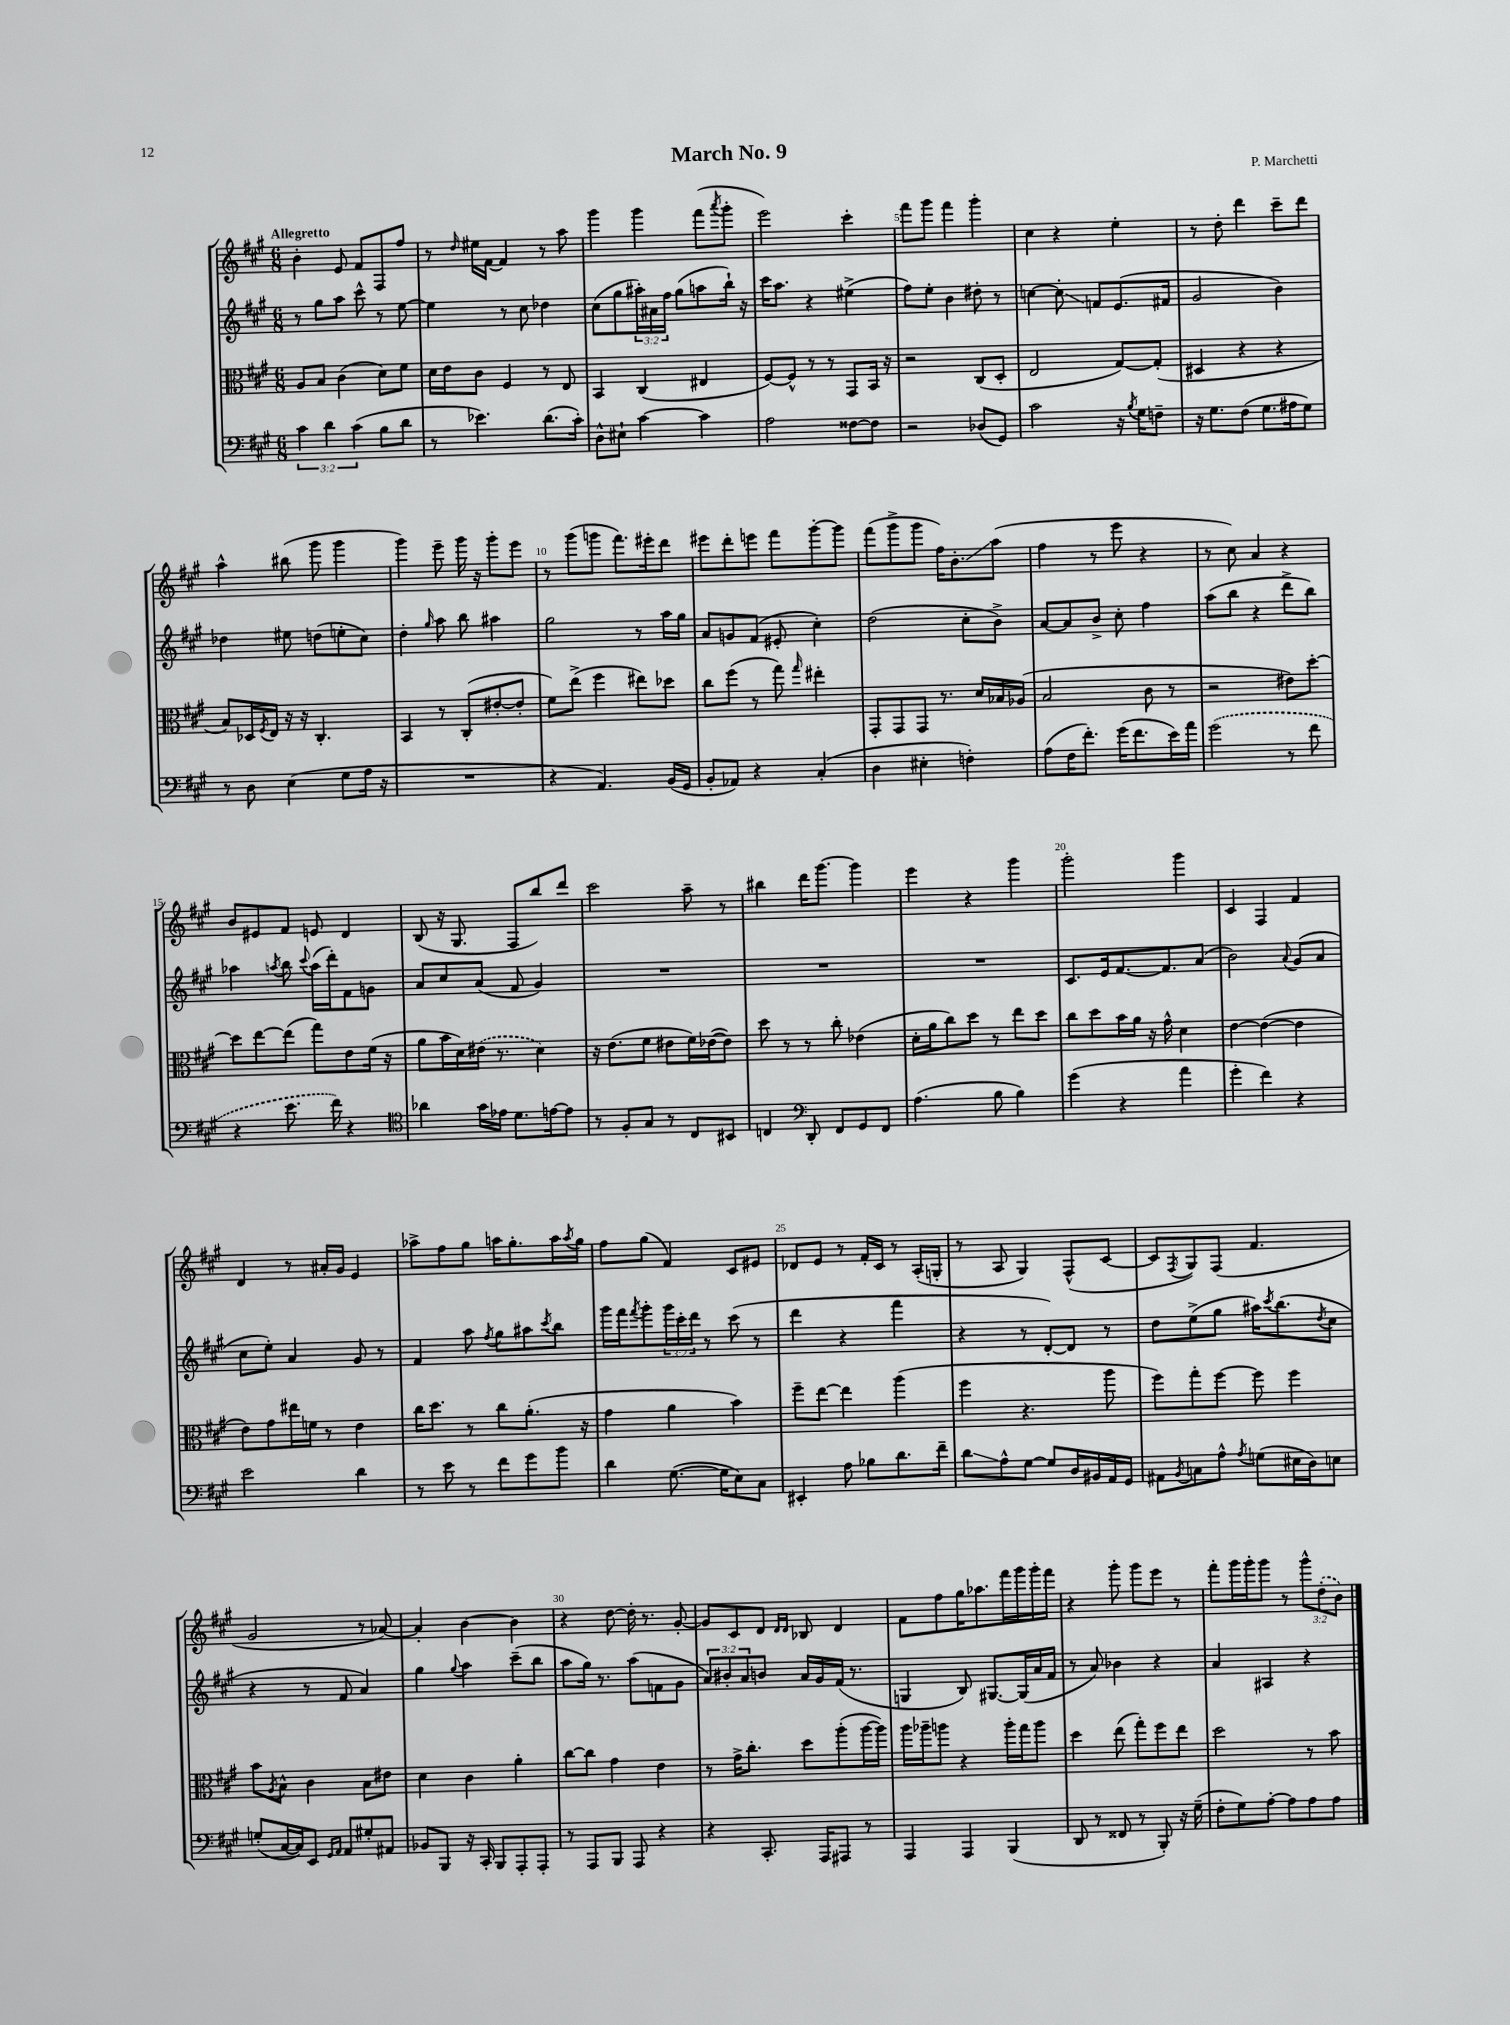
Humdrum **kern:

**kern	**kern	**kern	**kern
*staff4	*staff3	*staff2	*staff1
*clefF4	*clefC3	*clefG2	*clefG2
*k[f#c#g#]	*k[f#c#g#]	*k[f#c#g#]	*k[f#c#g#]
*M6/8	*M6/8	*M6/8	*M6/8
6c#\	8A/L	8r	4b'\
.	8B/J	8gg#\L	.
6d\	.	.	.
.	(4c#\	8aa\J	8e/
(6c#\	.	.	.
.	.	8ccc#^^\	8f#/L
8B\L	8d\L)	8r	8F#/
8d\J	8f#\J	[8ee\	8ff#/J
=	=	=	=
8r	16d\LL	4ee\]	8r
.	16e\J	.	.
.	.	.	16qqdd/
4.e-\)	8c#\J	.	16ee#\LL
.	.	.	[16f#\JJ
.	4F#/	8r	4f#/]
.	.	8cc#\	.
(8.d\L	8r	4dd-\	8r
.	8E/	.	8aa\
16c#'\Jk)	.	.	.
=	=	=	=
8D^^\L	4BB/	(8cc#\L	4ggg#\
8E#`\J	.	8gg#\	.
[4c#\	(4C#/	24aa#'\L)	4ggg#\
.	.	24a#\	.
.	.	24ff#\JJ	.
.	.	(8gg#\L	.
4c#\]	4E#/	8aa\	(8fff#\L
.	.	.	8qaaa/
.	.	16bb`\Jk)	8ggg#'\J
.	.	16r	.
=	=	=	=
2A\	[8F#/L)	16ccc#\LK	2eee\)
.	.	8.aa\J	.
.	8F#^^/]J	.	.
.	8r	4r	.
.	8r	.	.
[8F##\L	8GG#/L	(4ee#^\	4ccc#'\
8F##\]J	16BB/Jk	.	.
.	16r	.	.
=	=	=	=
2r	2r	8ff#\L)	8fff#\L
.	.	8ee'\J	8ggg#\J
.	.	4b\	4fff#\
(8D-/L	(8C#/L	8dd#'\	4ggg#'\
8GG#/J)	8D'/J	8r	.
=	=	=	=
2c#\	2E/	[4cc\	4cc#\
.	.	8cc'\]	4r
.	.	8f/L	.
16r	[8G#/L)	(8.e/	4ee'\
8qB/	.	.	.
16G#\LK	.	.	.
8F~\J	(8G#'/]J	.	.
.	.	16f#/Jk	.
=	=	=	=
16r	4D#/	2g#/	8r
8.G#\L	.	.	.
.	.	.	8dd'\
(8F#\J	4r	.	4ddd\
8.G#\L	.	.	.
.	4r	4b\)	8ccc#~\L
16A#\k	.	.	.
8G#\J)	.	.	8ddd\J
=	=	=	=
8r	8B/L)	4dd-\	4aa^^\
8D\	16D-/L	.	.
.	8qF#/	.	.
.	16E/JJ	.	.
(4E\	16r	8ee#\	(8bb#\
.	16r	.	.
.	4.C#'/	(8dd\L	8ggg#\
8G#\L	.	8ee'\	4ggg#\
16A\Jk	.	8cc#\J)	.
16r	.	.	.
=	=	=	=
2.r	4BB/	4dd'\	4ggg#\)
.	.	16qqgg#/	.
.	8r	8aa\	8eee~\
.	(8C#'/L	8bb\	16ggg#\
.	.	.	16r
.	[8e#'/	4aa#\	8ggg#'\L
.	8e#'/]J	.	8eee\J
=	=	=	=
4r	8f#\L)	2gg#\	8r
.	(8ee^\J	.	(8ggg#\L
4.AA/)	4ff#\	.	8ggg\J
.	.	.	8.fff#\L)
.	8ee#\L)	8r	.
.	.	.	16eee#'\k
(16BB/LL	8dd-\J	16aa\LL	8ddd\J
16GG#/JJ	.	16gg#\JJ	.
=	=	=	=
8BB'/L	8cc#\L	8a/L	8eee#\L
8AA-/J)	(8ff#\J	8g/	8ddd'\
4r	8r	(8f#/J	8eee\J
.	8gg#\)	8e#'/	8fff#\L
.	16qqgg#/	.	.
(4C#'/	4ee#'\	4cc#'\)	[8ggg#'\
.	.	.	8ggg#\]J
=	=	=	=
4D\	8GG#'/L	(2dd\	(8fff#\L
.	8GG#/	.	8ggg#^\
4E#'\	8GG#/J	.	8ggg#\J
.	8.r	.	16ff#\LK)
.	.	.	8.b'\
4F'\)	.	8cc#'\L	.
.	16d/LL	.	.
.	16B-/	8b^\J)	(8aa\J
.	(16A-/JJ	.	.
=	=	=	=
(8A\L	2B/	[8a/L	4ff#\
16F#\K	.	8a/]	.
8.f#'\J)	.	.	.
.	.	8b^/J	8r
(16g#\LK	.	8cc#'\	8eee\
8.f#\	.	.	.
.	8c#\	4ff#\	4r
16e\L)	8r	.	.
16a\JJ	.	.	.
=	=	=	=
(2g#\	2r	(8aa\L	8r
.	.	8bb\J	8cc#\)
.	.	4r	4a/
8r	8e#\L)	8ddd^\L	4r
8f#\	[8dd'\J	8bb\J)	.
=	=	=	=
4r	8dd\]L	4aa-\	8b/L
.	[8ee\	.	8e#/
.	.	8qaa/	.
8.e\	(8ee\]J	8bb\	8f#/J
.	.	8qqccc#/	.
.	8gg#\L)	(16aa\LL	8e/
16f#\)	.	16ddd'\J)	.
4r	8e\	8f#\	4d/
.	(16f#\Jk	8g\J	.
.	16r	.	.
=	=	=	=
*clefC4	*	*	*
4a-\	8a\L	8a/L	(8B/
.	16b\L	8cc#/	16r
.	16d\)	.	8.G#/
16g#\LL	(16e#\JJ	(8a/J	.
16e-\JJ	8.r	.	.
8.d\L	.	8f#/	8F#/L
.	4d\)	4g#/)	8bb/)
[16e\k	.	.	.
8e\]J	.	.	8ddd/J
=	=	=	=
8r	16r	2.r	2ccc#\
.	(8.e\L	.	.
8F#'/L	.	.	.
8G#/J	8f#\J	.	.
8r	8e#\L	.	.
8C#/L	16f#\L)	.	8aa~\
.	([16e-\J	.	.
8BB#/J	8e-\]J)	.	8r
=	=	=	=
4C/	8dd\	2.r	4bb#\
.	8r	.	.
*clefF4	*	*	*
8DD'/	8r	.	16ddd\LK
.	.	.	[8.ggg#\J
8FF#/L	8cc#'\	.	.
8GG#/	(4e-\	.	4ggg#\]
8FF#/J	.	.	.
=	=	=	=
(4.A\	16d'\LL	2.r	4eee\
.	16a\J	.	.
.	8cc#\)	.	.
.	8dd\J	.	4r
8B\	8r	.	.
4B\)	8ee\L	.	4ggg#\
.	8dd\J	.	.
=	=	=	=
(4g#\	8cc#\L	8.c#/L	2ggg#'\
.	8dd\	.	.
.	.	16e/k	.
4r	16b\L	[8.f#/	.
.	16a\JJ	.	.
.	16r	.	.
.	16g#^^\	8.f#/]	.
4a\	4d\	.	4ggg#\
.	.	(8a/J	.
=	=	=	=
4g#'\	[4e\	2b\)	4c#/
4f#\)	(4e\_	.	4F#/
.	.	8qqa/	.
4r	4e\]	(8g#/L	4f#/
.	.	8a/J	.
=	=	=	=
2e\	8e\L)	8cc#\L	4d/
.	8g#\	8ee'\J)	.
.	16ee#\L	4a/	8r
.	16f\JJ	.	.
.	8r	.	16a#'/LL
.	.	.	16g#/JJ
4d\	4e\	8g#/	4e/
.	.	8r	.
=	=	=	=
8r	16cc#\LK	4f#/	8aa-^\L
.	8.dd\J	.	.
8e\	.	.	8ff#\
8r	8r	8aa\	8gg#\J
.	.	8qff#/	.
8f#\L	8cc#\L	8gg#\L	16aa\LK
.	.	.	8.gg#'\
8g#\	(8.a'\J	8aa#\	.
.	.	8qccc#/	.
8b\J	.	8bb\J	16aa\L
.	.	.	8qaa/
.	16r	.	16gg#\JJ
=	=	=	=
4d\	4g#\	16ggg#\LL	8ff#\L
.	.	16fff#\J	.
.	.	8qfff#/	.
.	.	8ggg#'\	(8gg#\J
([8.G#\	4a\	24ggg#\L	4f#/)
.	.	24ccc#'\	.
.	.	24ddd\JJ	.
.	.	8r	.
16G#\]LK	.	.	.
8E\)	4b\)	(8ccc#\	8c#/L
8C#\J	.	8r	8e#/J
=	=	=	=
4EE#'/	8ff#~\L	4ddd\	8d-/L
.	[8ee\J	.	8e/J
8A\	4ee\]	4r	8r
8B-\L	.	.	16f#'/LL
.	.	.	16c#/JJ
8.d\	(4aa\	4fff#\	8r
.	.	.	(16A'/LL
16f#~\Jk	.	.	16G'/JJ
=	=	=	=
8d\L	4ff#\	4r	8r
8A^^\	.	.	8A/
[8G#\J	4.r	8r	4G#/)
8G#/]L	.	[8d'/L)	.
16D/L	.	8d/]J	(8F#^^/L
16BB#/	.	.	.
16AA/	8aa\	8r	[8c#/J
16GG#/JJ	.	.	.
=	=	=	=
8AA#\L	8ff#\L)	8dd\L	8c#/]L
8qBB/	.	.	8qF#/
8C\	8gg#'\	(8ee^\	8G#/)
8A^^\J	[8ff#\J	8gg#\J	(8F#/J
8qA/	.	.	.
(8G\L	8ff#\]	16aa#\LK)	4.f#/
.	.	8qccc#/	.
.	.	(8.bb\	.
16E#\L	4ff#\	.	.
16D\J)	.	.	.
.	.	8qdd/	.
8E\J	.	8cc#\J	.
=	=	=	=
(8G'/L	8b\L	4r	2g#/
.	8qA/	.	.
[16C#/L	8B^^\J	.	.
16C#/]J)	.	.	.
8EE/J	4c#\	8r	.
16qqGG#/LL	.	.	.
16qqAA/JJ	.	.	.
8AA/L	.	8f#/	.
8G#'/	8B\L	4a/)	8r
8AA#/J	8e#\J	.	[8a-/)
=	=	=	=
8BB-/L	4d\	4gg#\	4a-'/]
8BBB/J	.	.	.
.	.	8qqgg#/	.
16r	4c#\	4aa\	[4b\
16CC#'/	.	.	.
8BBB/L	.	.	.
8AAA'/	4a'\	(8ccc#~\L	4b\]
8AAA'/J	.	8bb\J	.
=	=	=	=
8r	[8cc#\L	8aa\L	4r
8AAA/L	8cc#\]J	16gg#\Jk)	.
.	.	8.r	.
8BBB/J	4g#\	.	[8dd\
8AAA/	.	(8aa\L	16dd'\]
.	.	.	8.r
4r	4e\	8f\	.
.	.	8g#\J	[8g#'/
=	=	=	=
4r	8r	12a/L)	8g#/]L
.	.	12b#'/	.
.	16g#^\LK	.	8c#/
.	.	12a/	.
.	8.cc#'\J	.	.
8.CC#'/	.	8b/J	8d/J
.	.	.	16qqd/LL
.	.	.	16qqd/JJ
.	8dd\L	16a/LL	8B-/
16AAA/LK	.	16g#/	.
8AAA#/J	(8aa'\	(16f#/JJ	4d/
.	.	8.r	.
8r	[16aa\L	.	.
.	16aa\]JJ)	.	.
=	=	=	=
4AAA/	16aa\LL	4G/	8f#\L
.	16aa-~\J	.	.
.	8aa\J	.	8ff#\
4AAA/	4r	8B/)	16gg#\K
.	.	.	8.aa-\
.	.	[8.G#/L	.
(4BBB/	16aa'\LL	.	16fff#\L
.	16gg#\J	(16G#/]L	16ggg#\
.	8aa\J	16a/	16ggg#'\
.	.	16f#/JJ	16fff#\JJ
=	=	=	=
8DD/	4dd\	8r	4r
8r	.	8a/)	.
8FF##/	(8ee\	4b-\	8ggg#'\
8r	8gg#'\L)	.	8ggg#\L
8BBB'/)	8ff#\	4r	8eee\J
16r	8ee\J	.	8r
(16G#~\	.	.	.
=	=	=	=
8F#'\L	2dd\	4a/	8fff#'\L
8G#\)	.	.	16ggg#\L
.	.	.	16ggg#'\J
[8A'\J	.	4A#/	8ggg#\J
8A\]L	.	.	8r
8A\	8r	4r	12ggg#^^\L
.	.	.	(12dd'\
8A\J	8b\	.	.
.	.	.	12b\J)
==	==	==	==
*-	*-	*-	*-
